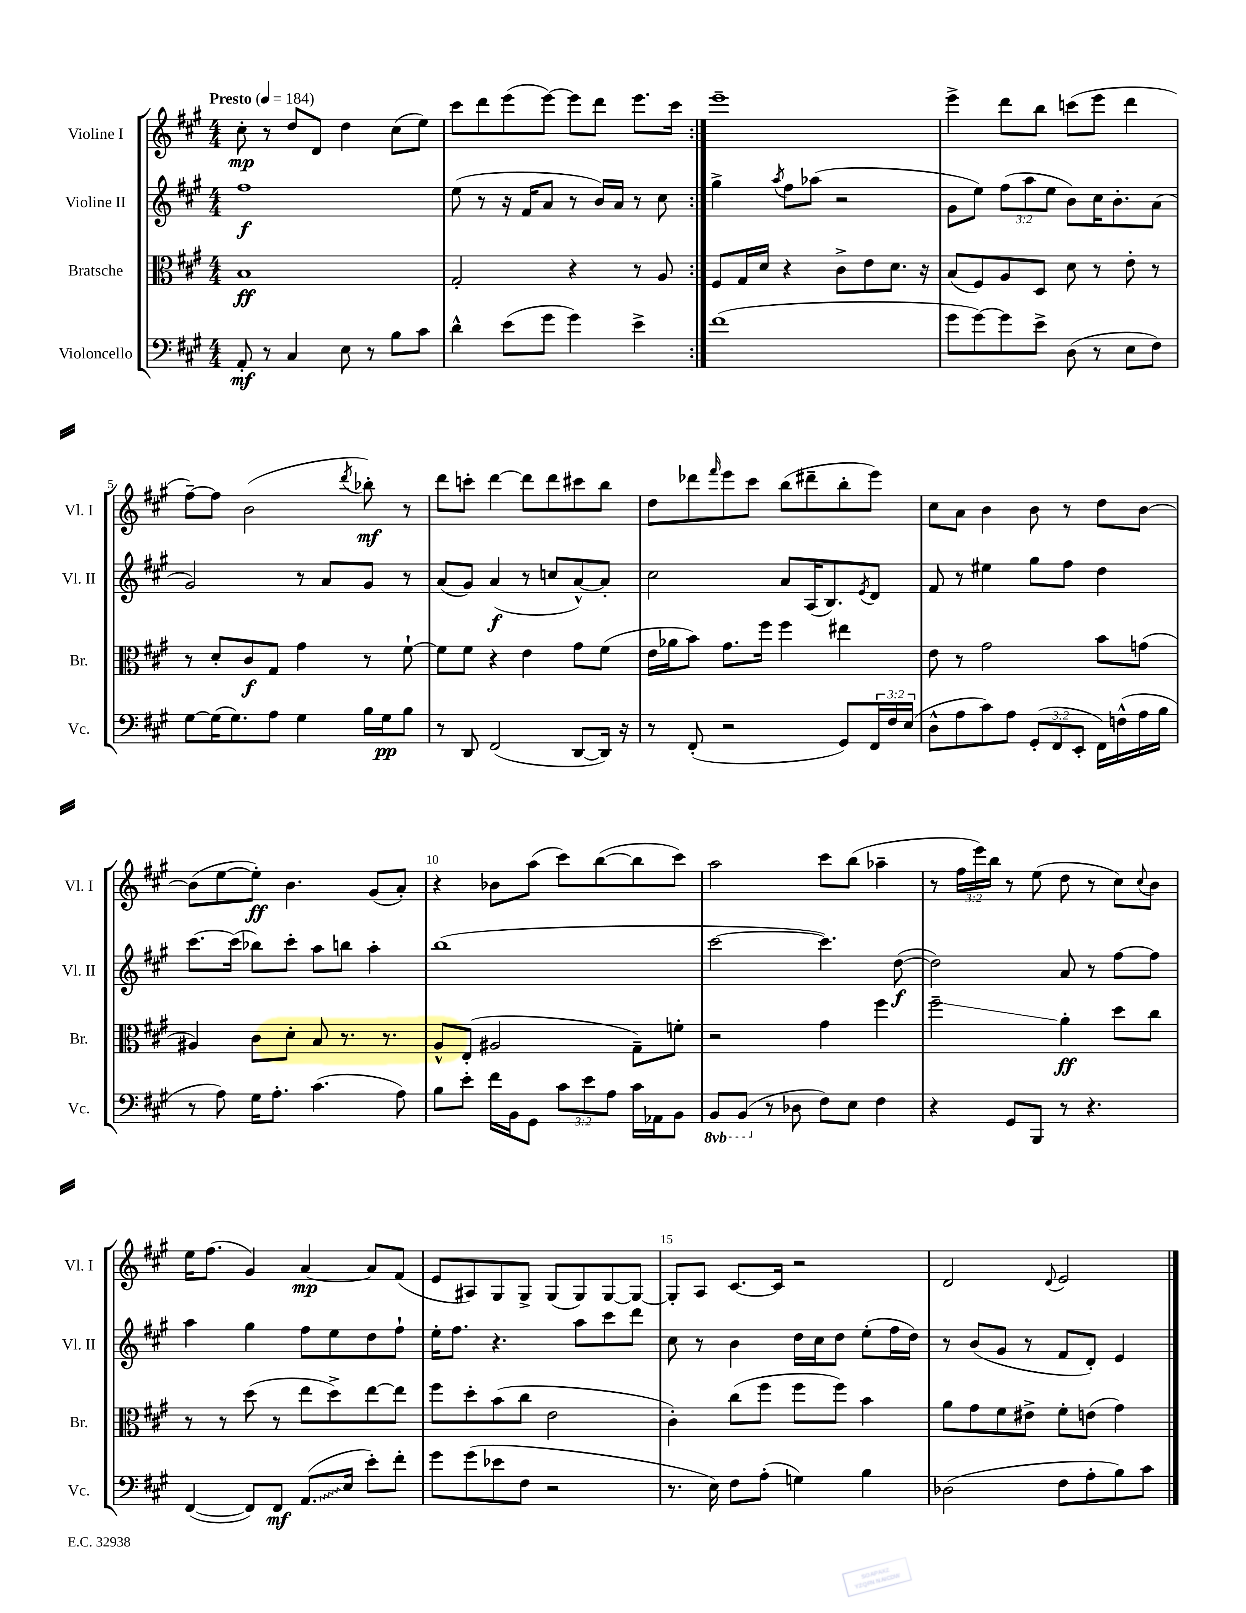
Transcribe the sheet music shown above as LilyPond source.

<<
\new StaffGroup <<
\new Staff = "s0" \with { instrumentName = "Violine I" shortInstrumentName = "Vl. I" } {
    \clef treble \key a \major \numericTimeSignature \time 4/4 \override Staff.TupletNumber.text = #tuplet-number::calc-fraction-text \tempo "Presto" 4 = 184
    \repeat volta 2 { cis''8-.\mp r8 d''8 d'8 d''4 cis''8( e''8) |
    cis'''8 d'''8 e'''8( e'''8~) e'''8 d'''8 e'''8. cis'''16 | }
    e'''1-- |
    e'''4-> d'''8 b''8 c'''8( e'''8 d'''4 |
    fis''8~--) fis''8 b'2( \acciaccatura { d'''8 } bes''8-.\mf) r8 |
    d'''8 c'''8-. d'''4~ d'''8 d'''8 cis'''8 b''8 |
    d''8 des'''8 \grace { fis'''16 } e'''8 cis'''8 b''8( dis'''8-- b''8-. e'''8) |
    cis''8 a'8 b'4 b'8 r8 d''8 b'8~ |
    b'8( e''8~ e''8-.\ff) b'4. gis'8( a'8-.) |
    r4 bes'8 a''8( cis'''8) b''8~( b''8 cis'''8) |
    a''2 cis'''8 b''8( aes''4-- |
    r8 \tuplet 3/2 { fis''16 e'''16) b''16 } r8 e''8( d''8 r8 cis''8) \appoggiatura { cis''8 } b'8 |
    e''16 fis''8.( gis'4) a'4~\mp a'8 fis'8( |
    e'8 ais8) gis8 gis8-> gis8( gis8) gis8~ gis8~ |
    gis8-. a8 cis'8.~ cis'16 r2 |
    d'2 \appoggiatura { d'8 } e'2 \bar "|." |
}
\new Staff = "s1" \with { instrumentName = "Violine II" shortInstrumentName = "Vl. II" } {
    \clef treble \key a \major \numericTimeSignature \time 4/4 \override Staff.TupletNumber.text = #tuplet-number::calc-fraction-text
    \repeat volta 2 { fis''1\f |
    e''8( r8 r16 fis'16 a'8 r8 b'16) a'16 r8 cis''8 | }
    gis''4-> \acciaccatura { a''8 } fis''8 aes''8( r2 |
    gis'8 e''8) \tuplet 3/2 { fis''8( a''8 e''8 } b'8) cis''16 b'8.-. a'8( |
    gis'2) r8 a'8 gis'8 r8 |
    a'8( gis'8) a'4\f( r8 c''8 a'8~-^) a'8-. |
    cis''2 a'8 a16( b8.) \acciaccatura { e'8 } d'8 |
    fis'8 r8 eis''4 gis''8 fis''8 d''4 |
    cis'''8.~ cis'''16( bes''8) cis'''8-. a''8 b''8 a''4-. |
    b''1( |
    cis'''2~ cis'''4.) d''8~\f( |
    d''2) a'8 r8 fis''8~ fis''8 |
    a''4 gis''4 fis''8 e''8 d''8 fis''8-! |
    e''16-. fis''8. r4. a''8 cis'''8 d'''8 |
    cis''8 r8 b'4 d''16 cis''16 d''8 e''8-.( fis''16 d''16) |
    r8 b'8( gis'8 r8 fis'8 d'8-.) e'4 \bar "|." |
}
\new Staff = "s2" \with { instrumentName = "Bratsche" shortInstrumentName = "Br." } {
    \clef alto \key a \major \numericTimeSignature \time 4/4
    \repeat volta 2 { b1\ff |
    gis2-. r4 r8 a8 | }
    fis8 gis16 d'16 r4 cis'8-> e'8 d'8. r16 |
    b8( fis8) a8 d8 d'8 r8 e'8-. r8 |
    r8 d'8-. cis'8\f gis8 gis'4 r8 fis'8~-! |
    fis'8 fis'8 r4 e'4 gis'8 fis'8( |
    e'16 aes'16 b'8) gis'8. fis''16 fis''4 eis''4 |
    e'8 r8 gis'2 b'8 g'8( |
    ais4) cis'8 d'8-. b8 r8. r8. |
    a8-^ e8-.( ais2 gis8--) f'8-. |
    r2 gis'4 fis''4 |
    fis''2--\glissando a'4-.\ff d''8 cis''8 |
    r8 r8 d''8( r8 e''8 d''8->) e''8~ e''8 |
    fis''8 d''8-. b'8( cis''8 e'2 |
    cis'4-.) cis''8( fis''8 fis''8 fis''8) b'4 |
    a'8 gis'8 fis'8 eis'8-> fis'8-. e'8( gis'4) \bar "|." |
}
\new Staff = "s3" \with { instrumentName = "Violoncello" shortInstrumentName = "Vc." } {
    \clef bass \key a \major \numericTimeSignature \time 4/4 \override Staff.TupletNumber.text = #tuplet-number::calc-fraction-text \set Staff.ottavationMarkups = #ottavation-simple-ordinals
    \repeat volta 2 { a,8-.\mf r8 cis4 e8 r8 b8 cis'8 |
    d'4-^ e'8( gis'8 gis'4) e'4-> | }
    fis'1( |
    gis'8 gis'8~) gis'8 e'8-> d8( r8 e8 fis8) |
    gis8~ gis16( gis8.) a8 gis4 b16 gis16\pp b8 |
    r8 d,8 fis,2( d,8~ d,16) r16 |
    r8 fis,8-.( r2 gis,8) \tuplet 3/2 { fis,16 fis16 e16( } |
    d8-^ a8 cis'8) a8 \tuplet 3/2 { gis,8-.( fis,8 e,8-. } fis,16) f16-^( a16 b16 |
    r8 a8) gis16 a8.-. cis'4.( a8) |
    b8 e'8-. fis'16 b,16 gis,8 \tuplet 3/2 { cis'8 e'8 a8 } cis'16 aes,16 b,8 |
    \ottava #-1 b,,8 b,,8( \ottava #0 r8 des8 fis8) e8 fis4 |
    r4 gis,8 b,,8 r8 r4. |
    fis,4~( fis,8) fis,8\mf \once \override Glissando.style = #'zigzag a,8.\glissando( e16 e'8-.) fis'8-. |
    gis'8 gis'8( ees'8 fis8 r2 |
    r8. e16) fis8 a8-.( g4) b4 |
    des2( fis8 a8-. b8) cis'8 \bar "|." |
}
>>
>>
\layout { \context { \Score \override BarNumber.break-visibility = ##(#f #t #t) barNumberVisibility = #(every-nth-bar-number-visible 5) } }
